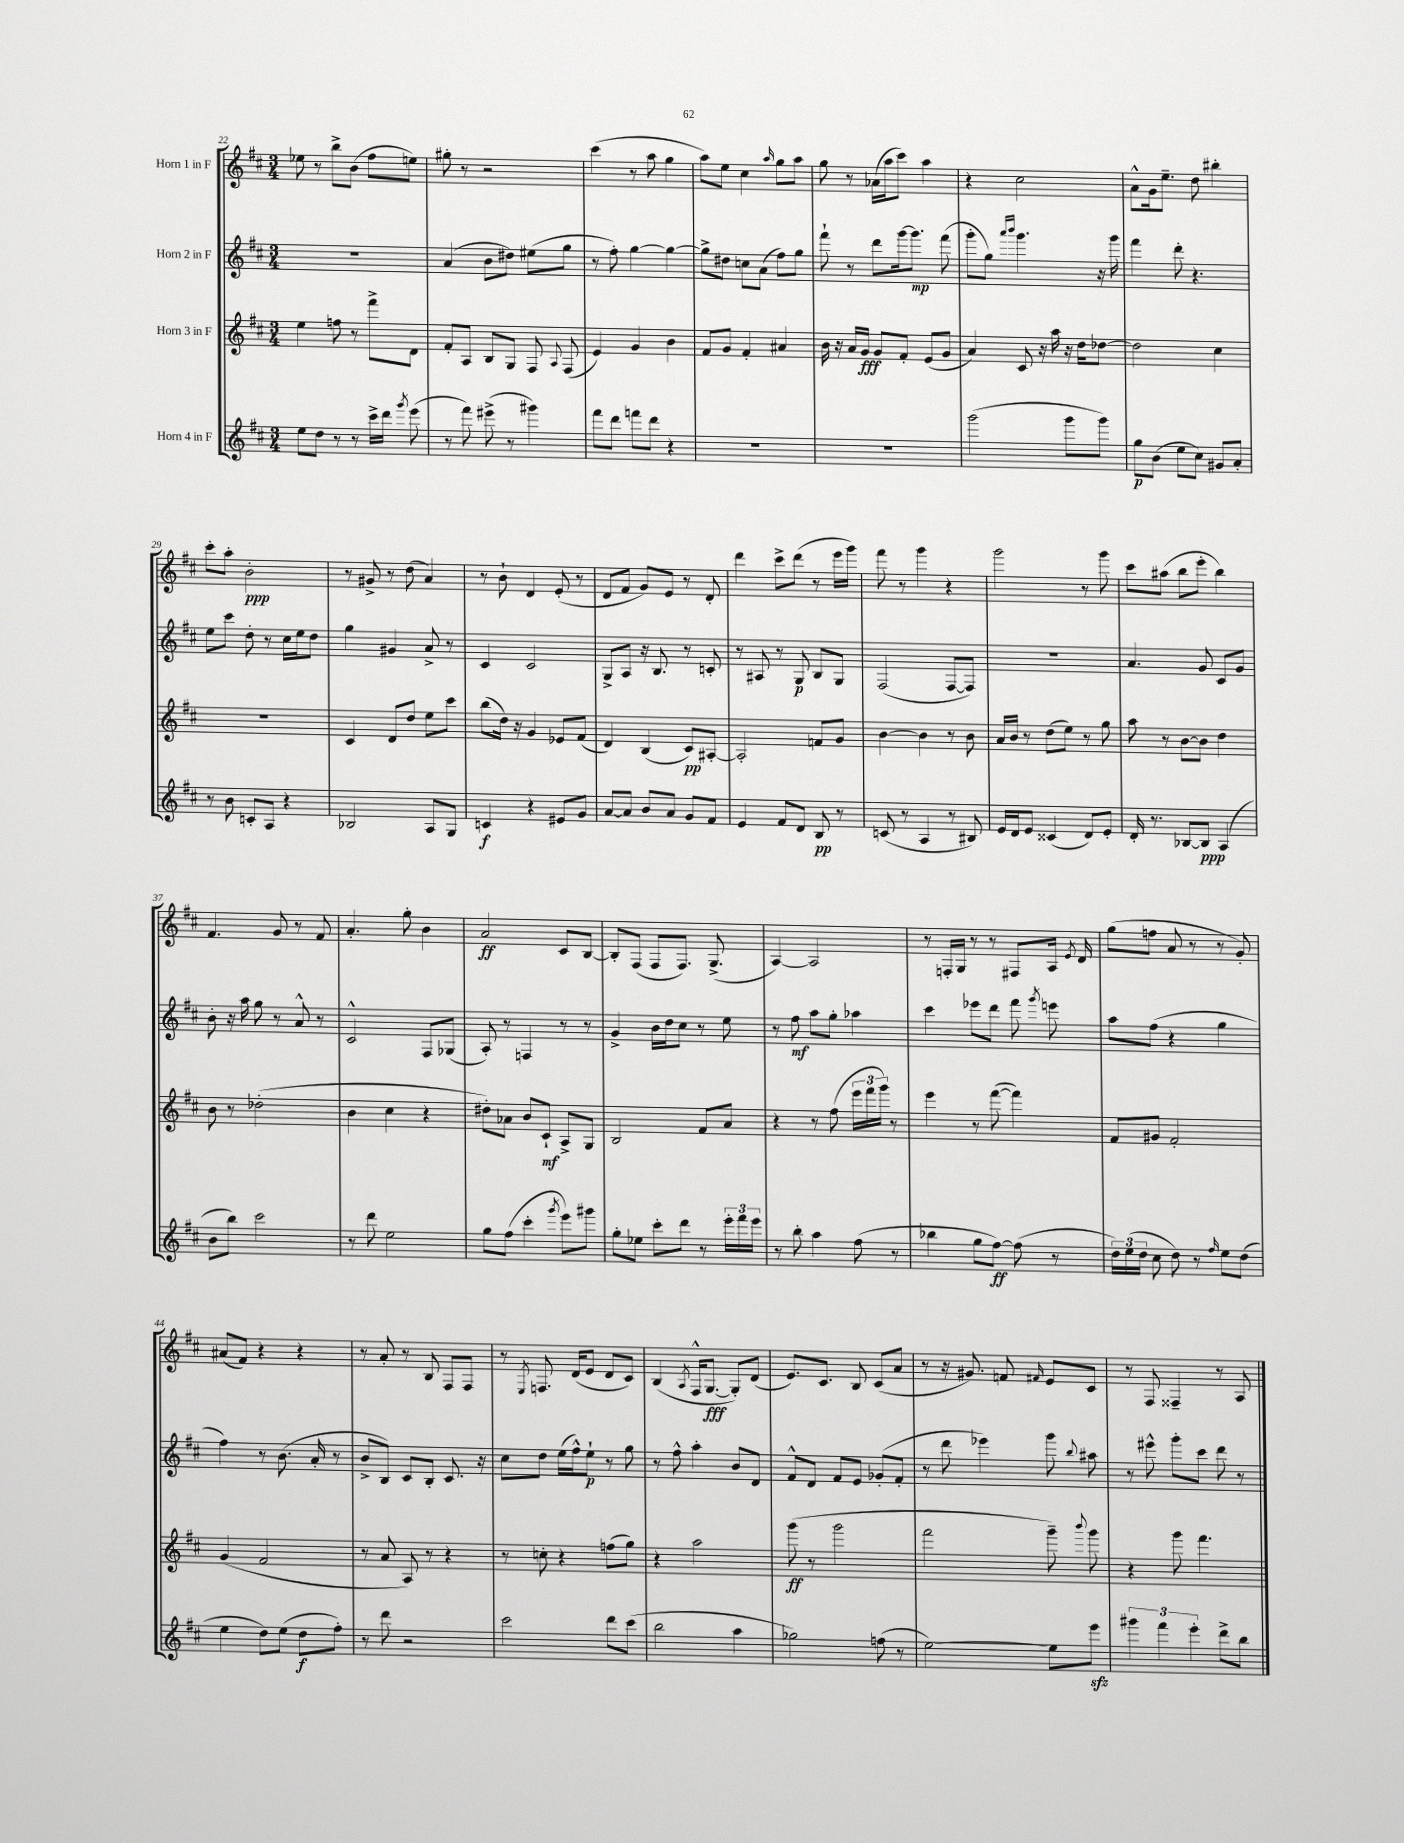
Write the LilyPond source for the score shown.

<<
\new StaffGroup <<
\new Staff = "s0" \with { instrumentName = "Horn 1 in F" } {
    \clef treble \key d \major \numericTimeSignature \time 3/4
    \autoBeamOff ees''8 r8 b''8[-> b'8]( fis''8[ e''8]) |
    gis''8-. r8 r2 |
    cis'''4( r8 a''8 g''4 |
    a''8[) e''8] cis''4 \grace { a''16 } g''8[ a''8] |
    g''8 r8 aes'16[( a''16 cis'''8]) a''4 |
    r4 cis''2 |
    a'8[-^ g'16 e''8.]-- d''8 bis''4-. |
    cis'''8[-. a''8]-. b'2-.\ppp |
    r8 gis'8-> r8 d''8( a'4) |
    r8 b'8-! d'4 e'8-.( r8 |
    d'8[ fis'8] g'8[) e'8] r8 d'8-. |
    d'''4 cis'''8[-> d'''8]( r8 e'''16[ g'''16]) |
    fis'''8 r8 g'''4 r4 |
    g'''2 r8 g'''8 |
    cis'''8[ ais''8]( b''8[ e'''8]-. b''4) |
    fis'4. g'8 r8 fis'8 |
    a'4.-. g''8-. b'4 |
    a'2\ff cis'8[ b8]~ |
    b8[-. fis8]( fis8[ fis8.]) g8.->( |
    a4~) a2 |
    r8 f16[-. g16] r8 r8 fis8[ a16] \acciaccatura { e'8 } d'16 |
    g''8[( f''8] a'8 r8 r8 g'8-.) |
    ais'8[( fis'8]) r4 r4 |
    r8 a'8-. r8 b8 fis8[ fis8] |
    r8 \acciaccatura { e8 } f8. d'16[( e'8] d'8[ cis'8]) |
    b4( \acciaccatura { a8 } fis16[-^ g8.]~\fff g8[-.) d'8]( |
    e'8.[) cis'8.] b8 cis'8[( a'8] |
    r8 r16 gis'8.) f'8 \grace { fis'16 } e'8[ cis'8] |
    r8 fis8 fisis4-- r8 a8 \bar "|." |
}
\new Staff = "s1" \with { instrumentName = "Horn 2 in F" } {
    \clef treble \key d \major \numericTimeSignature \time 3/4
    \autoBeamOff R2. |
    a'4( b'8[ dis''8]) eis''8[( g''8] |
    r8 fis''8-.) g''4~ g''4~ |
    g''8[-> dis''8] c''8[ a'8]( fis''8[) g''8] |
    fis'''8-! r8 d'''8[ g'''16~ g'''8.]\mp fis'''8( |
    g'''8[-. g''8]) \grace { a'''16[ b'''16] } g'''4. r16 g'''16 |
    fis'''4 d'''8-. r4. |
    e''8[ cis'''8] d''8-. r8 cis''16[ e''16 d''8] |
    g''4 gis'4 a'8-> r8 |
    cis'4 cis'2 |
    g8[-> a8] r16 b8. r8 c'8-. |
    r8 ais8 r8 g8\p b8[ g8] |
    fis2( fis8[~ fis8]) |
    R2. |
    a'4. g'8 cis'8[ g'8] |
    b'8-. r16 a''16 g''8 r8 a'8-^ r8 |
    cis'2-^ fis8[ ges8]( |
    a8-.) r8 f4 r8 r8 |
    g'4-> b'16[ d''16 cis''8] r8 e''8 |
    r8 fis''8\mf a''8[ g''8]-. aes''4 |
    cis'''4 ees'''8[ d'''8] fis'''8 \acciaccatura { g'''8 } e'''8 |
    a''8[ fis''8]( r4 g''4 |
    fis''4) r8 b'8.( a'16-. r8 |
    b'8[-> b8]) cis'8[ b8]-. cis'8. r16 |
    cis''8[ d''8] e''16[( fis''16-^) e''8]-!\p r8 g''8 |
    r8 fis''8-^ a''4-. b'8[ d'8] |
    fis'8[-^ d'8] fis'8[ e'8] ges'8[-.( fis'8]-. |
    r8 d'''8 ees'''4) g'''8 \appoggiatura { b''8 } ais''8 |
    r8 eis'''8-^ g'''8[-. cis'''8] d'''8 r8 \bar "|." |
}
\new Staff = "s2" \with { instrumentName = "Horn 3 in F" } {
    \clef treble \key d \major \numericTimeSignature \time 3/4
    \autoBeamOff e''4 f''8 r8 fis'''8[-> d'8] |
    fis'8[-. a8] b8[ g8] fis8 \appoggiatura { a8 } fis8( |
    e'4) g'4 b'4 |
    fis'8[ g'8] fis'4-. ais'4 |
    b'16 r16 a'16[ g'16]\fff g'8[ fis'8]-. e'8[( g'8] |
    a'4) cis'8 r16 a''16 r16 d''16[ des''8]~ |
    des''2 cis''4 |
    R2. |
    cis'4 d'8[ d''8] e''8[ cis'''8] |
    b''8[( d''16]) r16 g'4 ees'8[ fis'8]( |
    d'4) b4( cis'8[\pp) ais8]~-. |
    ais2-. f'8[ g'8] |
    b'4~ b'4 r8 b'8 |
    a'16[ b'16] r8 d''8[( e''8]) r8 g''8 |
    a''8 r8 b'8[~ b'8] d''4 |
    b'8 r8 des''2-.( |
    b'4 cis''4 r4 |
    dis''8[-.) aes'8] b'8[ cis'8]-!\mf a8[-> g8] |
    b2 fis'8[ a'8] |
    r4 r8 fis''8( \tuplet 3/2 { e'''16[ fis'''16 g'''16]) } r8 |
    e'''4 r8 fis'''8~( fis'''4) |
    fis'8[ gis'8] fis'2-. |
    g'4( fis'2 |
    r8 a'8 a8) r8 r4 |
    r8 c''8-. r4 f''8[( g''8]) |
    r4 a''2 |
    g'''8\ff( r8 g'''2 |
    fis'''2 g'''8--) \appoggiatura { b'''8 } g'''8 |
    r4 g'''8 fis'''4. \bar "|." |
}
\new Staff = "s3" \with { instrumentName = "Horn 4 in F" } {
    \clef treble \key d \major \numericTimeSignature \time 3/4
    \autoBeamOff e''8[ d''8] r8 r8 cis'''16[-> d'''16] \acciaccatura { g'''8 } e'''8( |
    r8 fis'''8) eis'''8->( r8 gis'''4) |
    fis'''8[ d'''8] f'''8[ d'''8] r4 |
    R2. |
    R2. |
    g'''2( g'''8[ g'''8]) |
    g''8[\p b'8]( e''8[ cis''8]) gis'8[ a'8]-. |
    r8 b'8 c'8[-. a8] r4 |
    bes2 a8[ g8] |
    c'4\f r4 eis'8[ g'8] |
    a'8[~ a'8] b'8[ a'8] g'8[ fis'8] |
    e'4 fis'8[ d'8] b8\pp r8 |
    c'8( r8 a4 r8 bis8) |
    e'16[ d'16 e'8] cisis'4( d'8[) e'8]-. |
    d'16-. r8. bes8[~ bes8]\ppp a4( |
    b'8[ b''8]) cis'''2 |
    r8 d'''8 e''2 |
    g''8[ fis''8]( cis'''4-. \acciaccatura { g'''8 } e'''8[) gis'''8] |
    g''8[-. ees''8] cis'''8[-. d'''8] r8 \tuplet 3/2 { e'''16[-. fis'''16 e'''16] } |
    r8 b''8-. a''4 fis''8( r8 |
    bes''4 g''8[ fis''8]~\ff) fis''8( r8 |
    \tuplet 3/2 { d''16[) e''16( d''16] } cis''8 d''8) r8 \grace { fis''16 } e''8[ d''8]( |
    e''4 d''8[) e''8]( d''8[\f fis''8]-.) |
    r8 d'''8 r2 |
    cis'''2 d'''8[ cis'''8]( |
    b''2 a''4 |
    ges''2) f''8( r8 |
    e''2~) e''8[ e'''8]\sfz |
    \tuplet 3/2 { gis'''4 fis'''4 e'''4-. } d'''8[-> b''8] \bar "|." |
}
>>
>>
\layout { \context { \Score currentBarNumber = #22 } }
